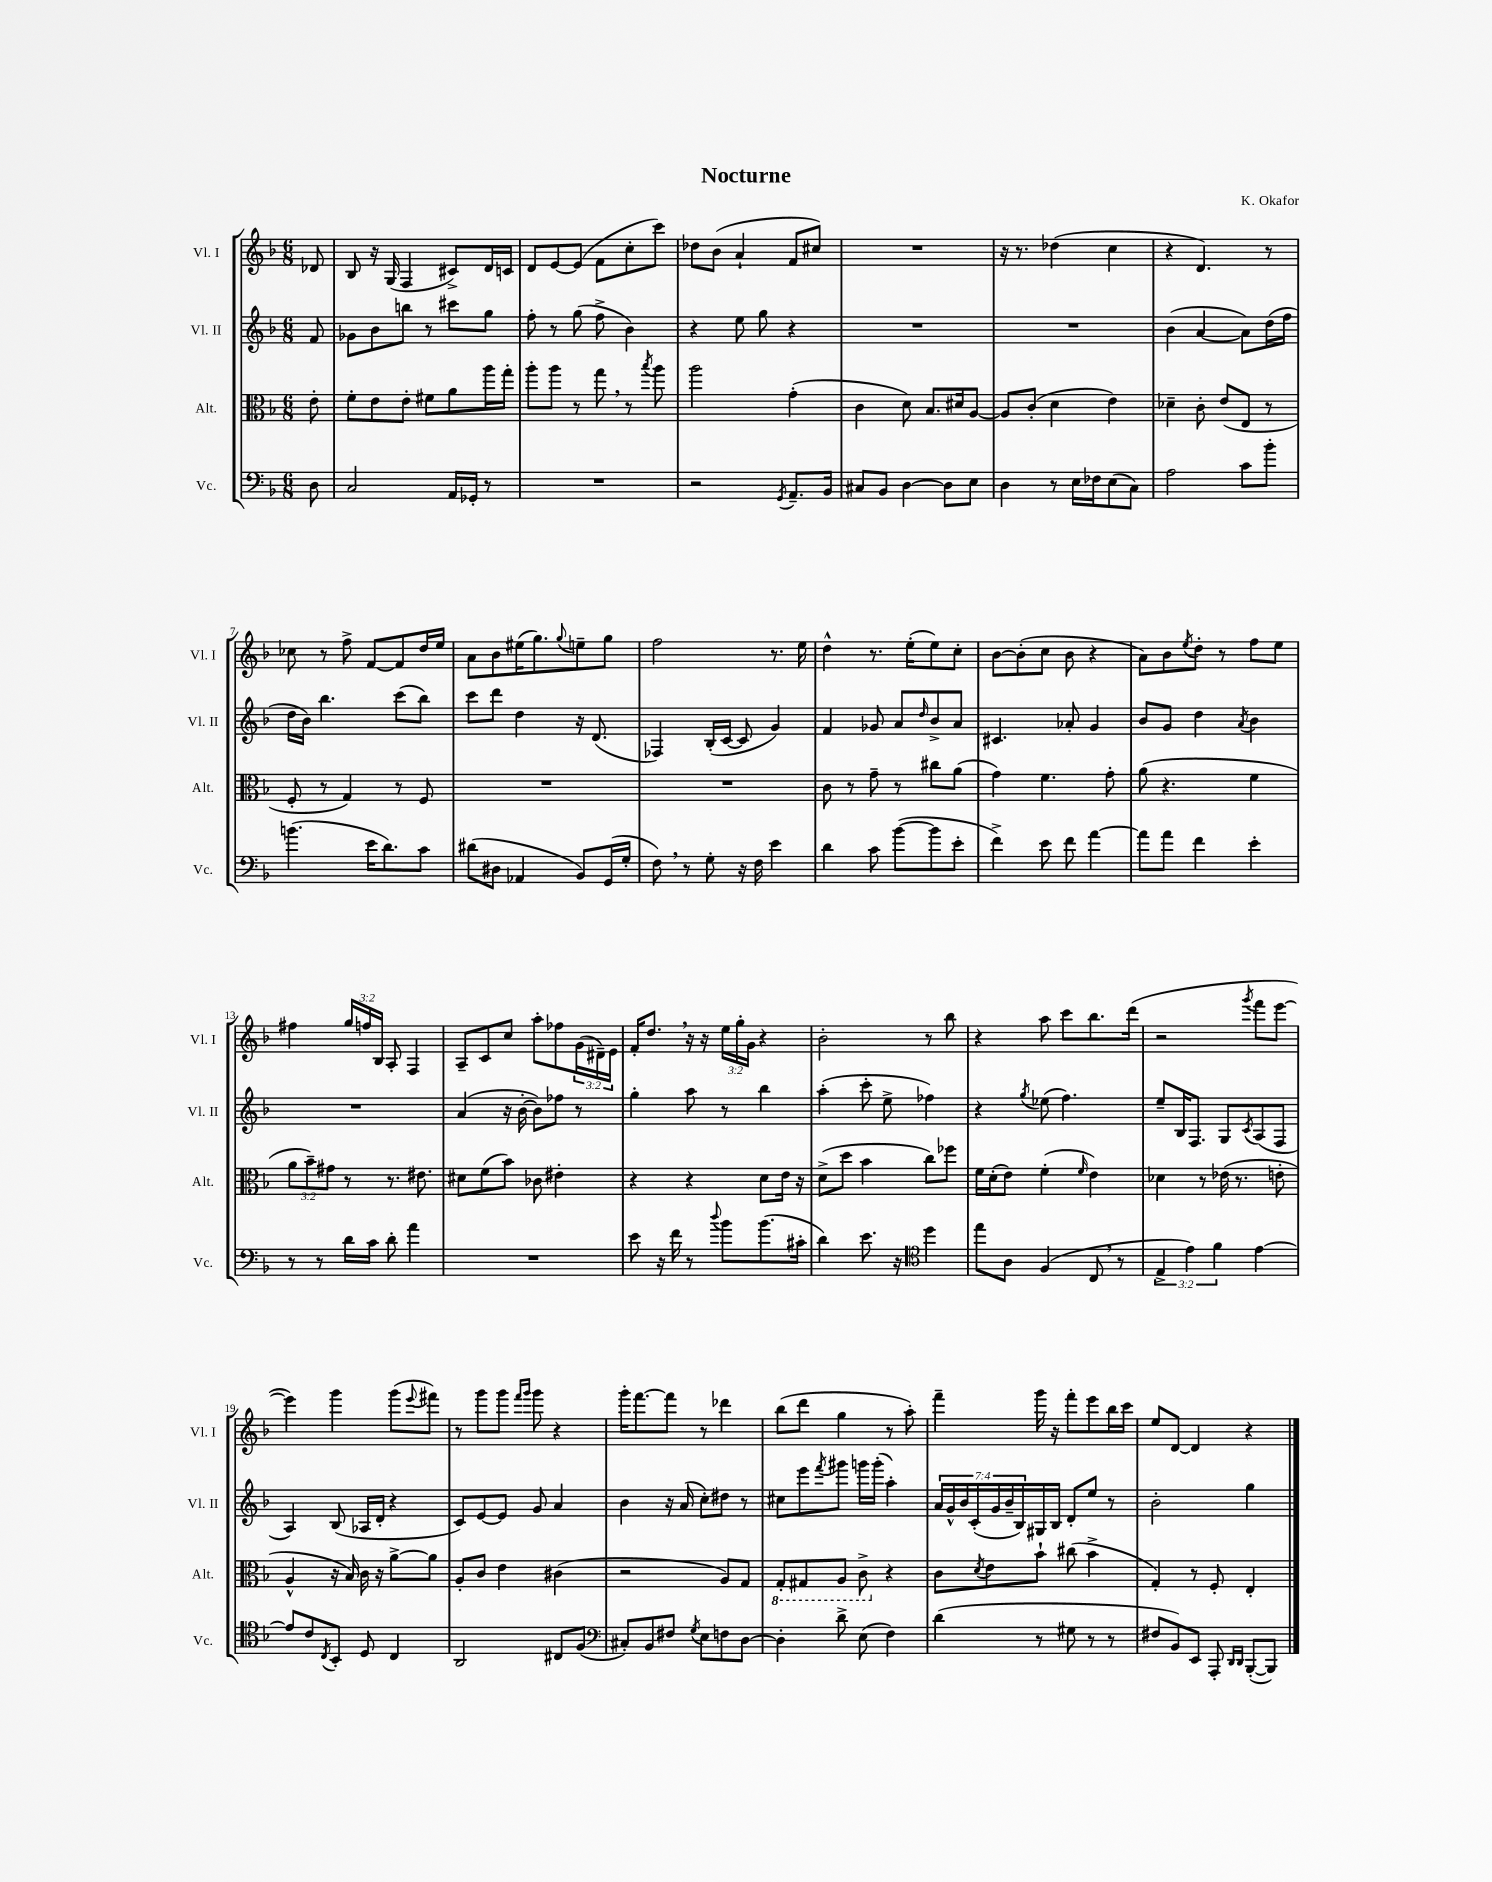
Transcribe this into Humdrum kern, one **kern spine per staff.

**kern	**kern	**kern	**kern
*staff4	*staff3	*staff2	*staff1
*clefF4	*clefC3	*clefG2	*clefG2
*k[b-]	*k[b-]	*k[b-]	*k[b-]
*M6/8	*M6/8	*M6/8	*M6/8
8D\	8e'\	8f/	8d-/
=	=	=	=
2C/	8f'\L	8g-\L	8B-/
.	8e\	8b-\	16r
.	.	.	(16G/
.	8e'\J	8bb\J	4F/
.	8f#\L	8r	.
16AA/LL	8a\	8ccc#\L	8c#^/L)
16GG-'/JJ	.	.	.
8r	16aa\L	8gg\J	16d/L
.	16gg'\JJ	.	16c/JJ
=	=	=	=
2.r	8aa'\L	8ff'\	8d/L
.	8aa\J	8r	[8e/
.	8r	(8gg\	(8e/]J
.	8gg\	8ff^\	8f\L
.	8r	4b-\)	8cc'\
.	8qbb-/	.	.
.	8aa\	.	8ccc\J)
=	=	=	=
2r	2aa\	4r	8dd-\L
.	.	.	(8b-\J
.	.	8ee\	4a`/
.	.	8gg\	.
8qGG/	.	.	.
8.AA~/L	(4g'\	4r	8f/L
.	.	.	8cc#/J)
16BB-/Jk	.	.	.
=	=	=	=
8C#/L	4c\	2.r	2.r
8BB-/J	.	.	.
[4D\	8d\)	.	.
.	8.B-/L	.	.
8D\]L	.	.	.
.	16d#/k	.	.
8E\J	[8A/J	.	.
=	=	=	=
4D\	8A/]L	2.r	16r
.	.	.	8.r
.	(8c'/J	.	.
8r	4d\	.	(4dd-\
16E\LL	.	.	.
16F-\J	.	.	.
(8E\	4e\)	.	4cc\
8C\J)	.	.	.
=	=	=	=
2A\	4d-~\	(4b-\	4r
.	8c'\	[4a/	4.d/)
.	(8e/L	.	.
8c\L	8E/J	8a\]L)	.
8b-'\J	8r	(16dd\L	8r
.	.	16ff\JJ	.
=	=	=	=
(4.b\	8F'/	16dd\LL	8cc-\
.	.	16b-\JJ)	.
.	8r	4.bb-\	8r
.	4G/)	.	8ff^\
16e\LK	.	.	[8f/L
8.d\)	.	.	.
.	8r	(8ccc\L	8f/]
8c\J	8F/	8bb-\J)	16dd/L
.	.	.	16ee/JJ
=	=	=	=
(8d#\L	2.r	8ccc\L	8a\L
8D#\J	.	8ddd\J	8b-\
4AA-/	.	4dd\	(16ee#\K
.	.	.	8.gg\)
.	.	.	8qqgg/
8BB-/L)	.	16r	8ee~\
.	.	(8.d/	.
(16GG/L	.	.	8gg\J
16G'/JJ	.	.	.
=	=	=	=
8F\)	2.r	4F-/)	2ff\
8r	.	.	.
8G'\	.	(16B-'/LL	.
.	.	[16c/JJ	.
16r	.	8c/]	.
16F\	.	.	.
4e\	.	4g/)	8.r
.	.	.	16ee\
=	=	=	=
4d\	8c\	4f/	4dd^^\
.	8r	.	.
8c\	8g~\	8g-/	8.r
([8b-\L	8r	8a/L	.
.	.	.	(16ee'\LK
.	.	16qqdd/	.
8b-\]	8cc#\L	8b-^/	8ee\)
8e'\J	(8a\J	8a/J	8cc'\J
=	=	=	=
4f^\)	4g\)	4.c#/	[8b-\L
.	.	.	(8b-'\]
8e\	4.f\	.	8cc\J
8f\	.	8a-'/	8b-\
[4a\	.	4g/	4r
.	8g'\	.	.
=	=	=	=
8a\]L	(8a\	8b-/L	8a\L)
8a\J	4.r	8g/J	8b-\
.	.	.	8qee/
4f\	.	4dd\	8dd'\J
.	.	.	8r
.	.	8qa/	.
4e'\	4f\	4b-\	8ff\L
.	.	.	8ee\J
=	=	=	=
8r	12a\L	2.r	4ff#\
.	12b-~\)	.	.
8r	.	.	.
.	12g#\J	.	.
16d\LL	8r	.	24gg/LL
.	.	.	24ff/
16c\JJ	.	.	.
.	.	.	24B-/JJ
8d'\	8.r	.	8A'/
4a\	.	.	4F/
.	8.e#\	.	.
=	=	=	=
2.r	8d#\L	(4a/	8A~/L
.	(8f\	.	8c/
.	8b-\J)	16r	8cc/J
.	.	[16b-'\	.
.	8c-\	8b-\]L)	8aa'\L
.	4e#'\	8ff-\J	8ff-\
.	.	8r	(24g\L
.	.	.	24d#~\)
.	.	.	24e\JJ
=	=	=	=
8e\	4r	4gg'\	16f'/LK
.	.	.	8.dd/J
16r	.	.	.
16f\	.	.	.
8r	4r	8aa\	16r
.	.	.	16r
8qqdd/	.	.	.
8b-\L	.	8r	24ee\LL
.	.	.	24gg'\
.	.	.	24g\JJ
(8.b-\	8d\L	4bb-\	4r
.	16e\Jk	.	.
16c#'\Jk	16r	.	.
=	=	=	=
4d\)	(8d^\L	(4aa'\	2b-'\
.	8dd\J	.	.
8.e\	4b-\	8ccc'\	.
.	.	8ee^\	.
16r	.	.	.
*clefC4	*	*	*
4dd\	8cc\L)	4ff-\)	8r
.	8ff-\J	.	8bb-\
=	=	=	=
8ee\L	16f\LL	4r	4r
.	(16d'\J	.	.
8A\J	8e\J)	.	.
.	.	8qgg/	.
(4F/	(4f'\	(8ee-\	8aa\
.	.	4.ff\)	8ccc\L
.	16qqf/	.	.
8C/	4e\)	.	8.bb-\
8r	.	.	.
.	.	.	(16ddd\Jk
=	=	=	=
6E^/	4d-\	8ee~/L	2r
.	.	16B-/K	.
6e\)	.	.	.
.	.	8.F/J	.
.	8r	.	.
6f\	.	.	.
.	(16e-\	8G/L	.
.	8.r	.	.
.	.	8qc/	8qggg/
[4e\	.	(8A/	8fff\L
.	8e'\	8F/J	[8eee\J
=	=	=	=
8e/]L	4A^^/	4A/)	4eee\])
8c/	.	.	.
8qC/	.	.	.
8BB-'/J	16r	(8B-/	4ggg\
.	16B-/)	.	.
8D/	16c\	16A-/LL	.
.	16r	16d'/JJ	.
4C/	[8a^\L	4r	(8ggg\L
.	.	.	8qqeee/
.	8a\]J	.	8fff#\J)
=	=	=	=
2AA/	8A'/L	8c/L)	8r
.	8c/J	[8e/	8ggg\L
.	4e\	8e/]J	8ggg\J
.	.	.	16qqfff/LL
.	.	.	16qqggg/JJ
.	.	8g/	8ggg\
8C#/L	(4c#\	4a/	4r
(8F/J	.	.	.
=	=	=	=
*clefF4	*	*	*
8C#'/L)	2r	4b-\	16ggg'\LK
.	.	.	[8.fff\
8BB-/	.	.	.
8F#/J	.	16r	8fff\]J
.	.	(16a/	.
8qG/	.	.	.
8E\L	.	8cc'\L)	8r
8F\	8A/L)	8dd#\J	4ddd-\
[8D\J	8G/J	8r	.
=	=	=	=
4D'\]	8GG'/L	8cc#\L	(8bb-\L
.	8GG#/	8eee\	8ddd\J
.	.	8qfff/	.
8d^\	8AA/J	8ggg#\J	4gg\
(8E\	8C^\	16ggg\LL	.
.	.	(16ggg'\JJ	.
4F\)	4r	4aa'\)	8r
.	.	.	8aa'\)
=	=	=	=
(4d\	8c\L	28a/LL	4fff~\
.	.	28g^^/	.
.	.	28b-/	.
.	.	(28c'/	.
.	8qd/	.	.
.	8e\	.	.
.	.	28g/	.
.	.	28b-~/	.
.	.	28B-/)	.
8r	8b-`\J	16G#/	16ggg\
.	.	16B-/JJ	16r
8G#\	(8cc#\	8d'/L	8fff'\L
8r	4b-^\	8ee/J	8eee\
8r	.	8r	16bb-\L
.	.	.	16ccc\JJ
=	=	=	=
8F#/L	4G'/)	2b-'\	8ee/L
8BB-/)	.	.	[8d/J
8EE/J	8r	.	4d/]
8AAA'/	8F'/	.	.
16qqDD/LL	.	.	.
16qqDD/JJ	.	.	.
([8BBB-'/L	4E'/	4gg\	4r
8BBB-/]J)	.	.	.
==	==	==	==
*-	*-	*-	*-
